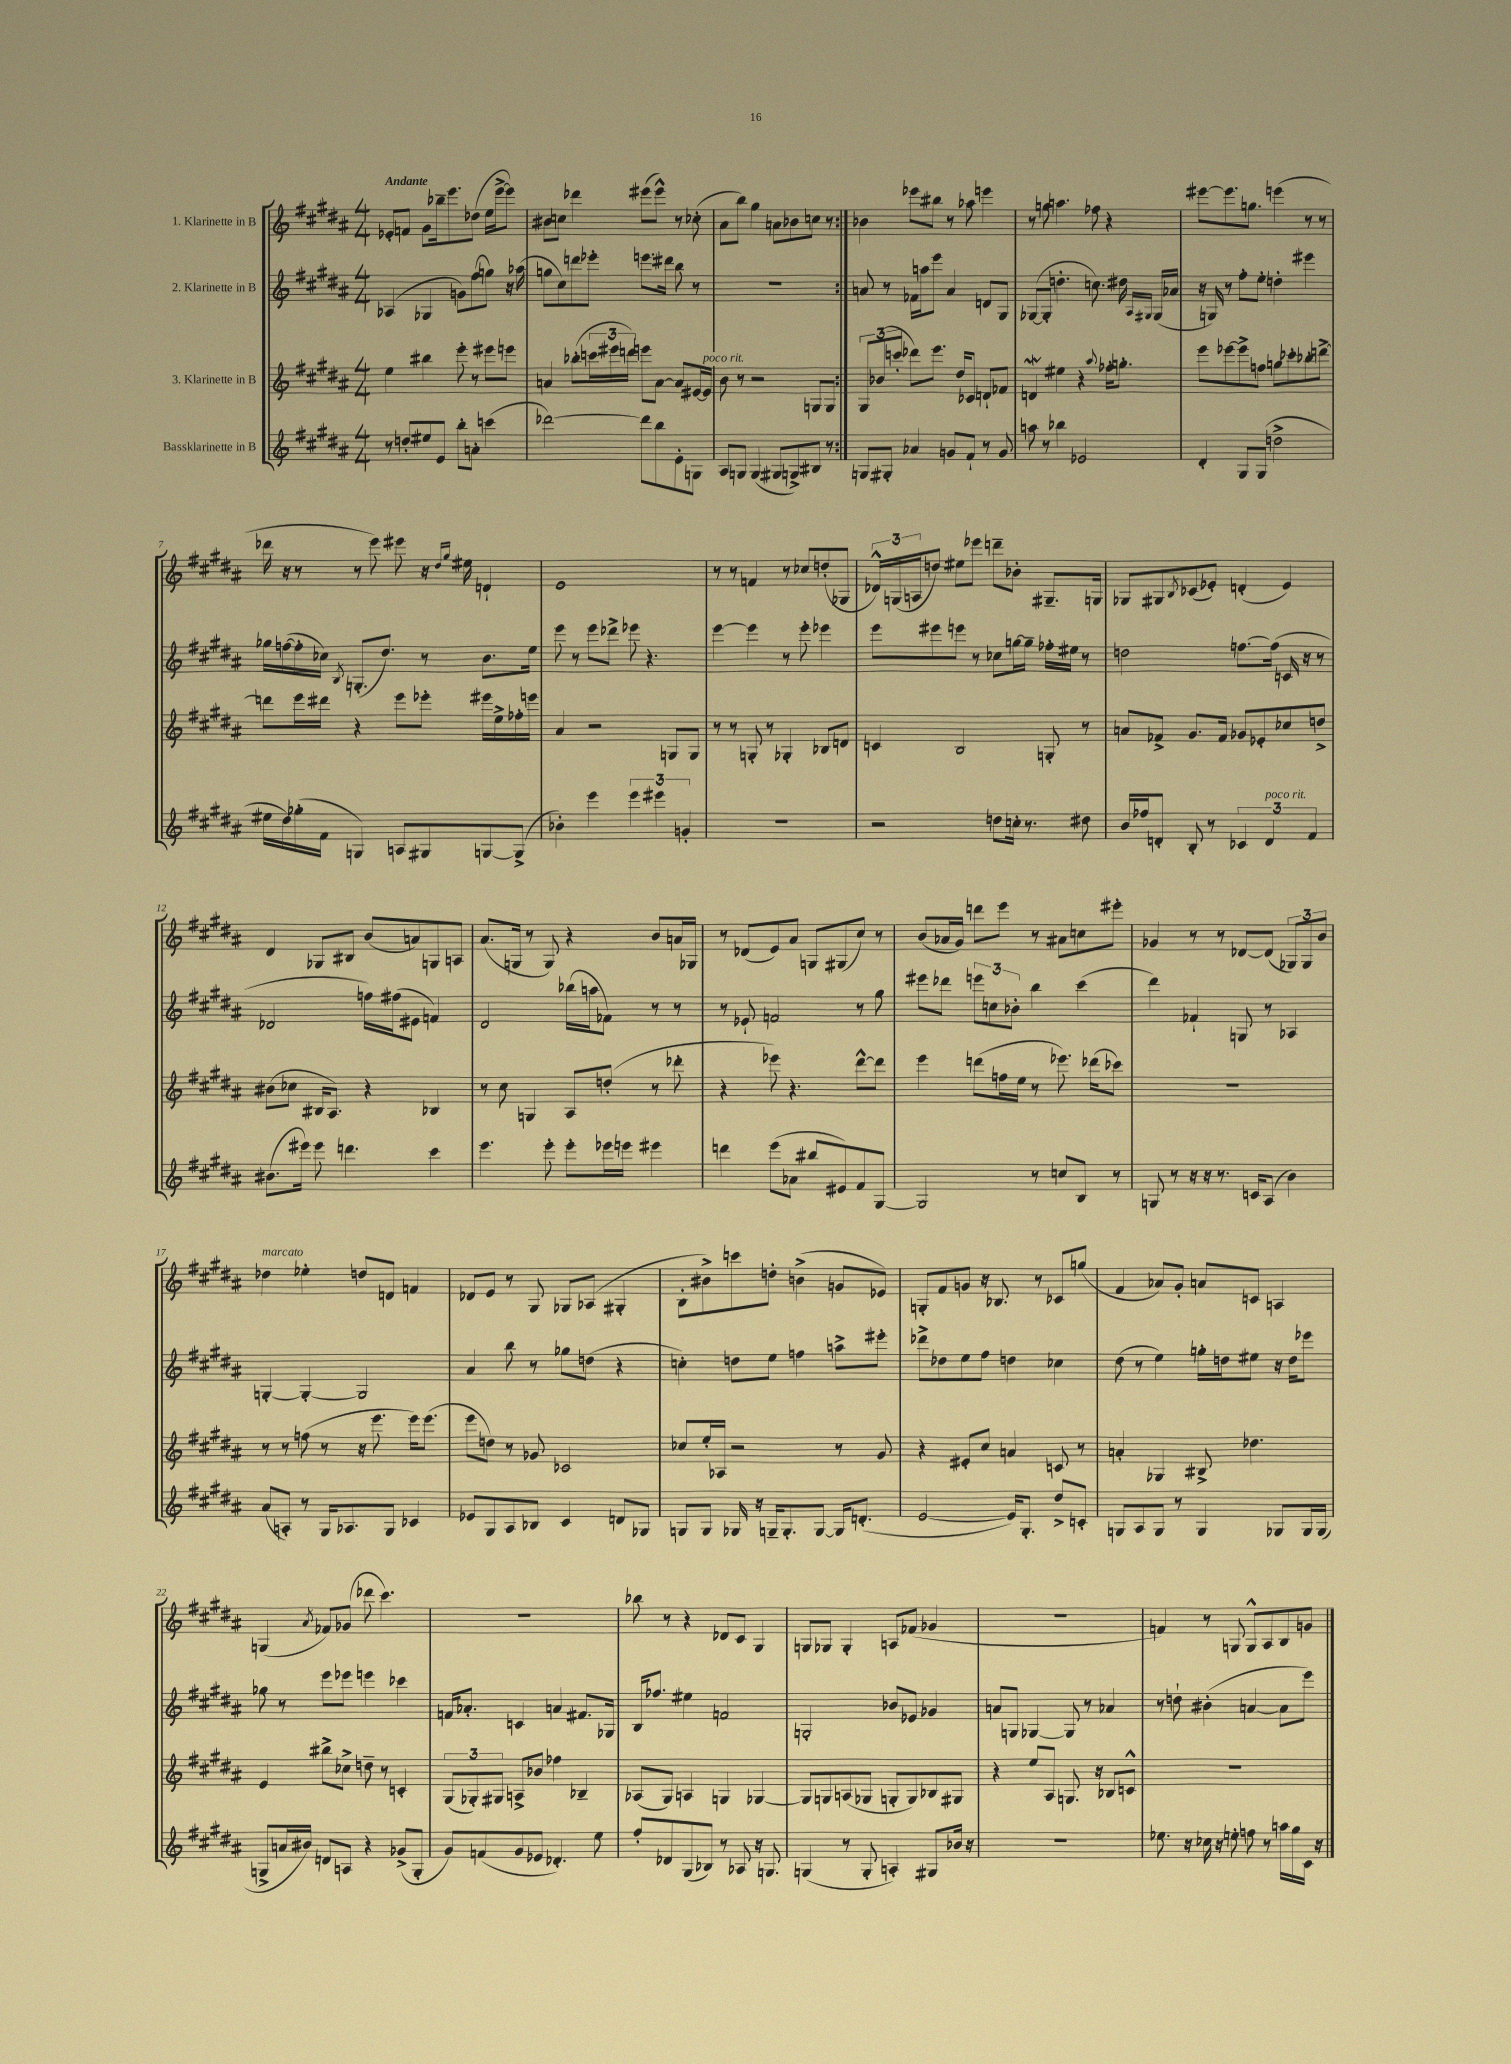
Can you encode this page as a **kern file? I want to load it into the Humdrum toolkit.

**kern	**kern	**kern	**kern
*staff4	*staff3	*staff2	*staff1
*clefG2	*clefG2	*clefG2	*clefG2
*k[f#c#g#d#a#]	*k[f#c#g#d#a#]	*k[f#c#g#d#a#]	*k[f#c#g#d#a#]
*M4/4	*M4/4	*M4/4	*M4/4
8r	4ee\	(4A-/	8e-'/L
8dd'/L	.	.	8f/J
8ee#/	4bb#\	4G-/	8g#\L
8e/J	.	.	16bb-~\k
.	.	.	8.eee\
8bb'\L	8eee'\	8g\L)	.
8a'\J	8r	(8ff#\	(8dd-\J
(4ccc\	8eee#\L	8gg\J)	16ee\LL
.	.	.	[16eee^\J
.	8eee\J	16r	8eee\]J)
.	.	(16aa-\	.
=	=	=	=
[2ddd-\)	4a/	8gg\L	8b#\L
.	.	8cc#\)	8cc\J
.	(8bb-'\L	8ddd\	4ddd-\
.	24ccc\L	8eee-'\J	.
.	24eee#\	.	.
.	24ddd\JJ)	.	.
8ddd-\]L	8eee\L	8.eee\L	(8eee#\L
8bb\	[8a\J	.	8eee#^^\J)
.	.	16ddd#\Jk	.
8e'\	8a/]L	8bb\	8r
8G\J	[16e#/L	8r	(8cc-'\
.	16e#/]JJ	.	.
=	=	=	=
8A#/L	8b\	1r	8a#\L
8G/J	8r	.	8bb\J)
(4G/	2r	.	4gg#\
8G#/L	.	.	8a\L
8G^/)	.	.	8b-\
8B#/J	8G/L	.	8cc\J
8r	8G/J	.	8r
=:|!	=:|!	=:|!	=:|!
8G/L	12G#/L	8a/	4b-\
.	(12b-/	.	.
8G#'/J	.	8r	.
.	12ccc'/J	.	.
4a-/	8ddd-\L)	16f-\LL	8eee-\L
.	.	16aa\J	.
.	8.eee\J	8eee\J	8bb#\J
8g/L	.	4a/	8r
.	16dd#/LK	.	.
8f#`/J	8c-/J	.	8aa-\
8r	8d`/L	8d/L	4eee\
8g/	8f-/J	8G#/J	.
=	=	=	=
8aa\	4d/	([8G-/L	8r
8r	.	8G-'/]J	8gg\
4bb-\	4ee#\	4.dd'\	4.aa\
2e-/	4r	.	.
.	.	8.cc\)	8ff-\
.	8qqaa#/	.	.
.	16ff-'\LK	.	4r
.	8.gg'\J	16dd#\	.
.	.	16qqA#/LL	.
.	.	16qqG#/JJ	.
.	.	(16G#/LL	.
.	.	16a-/JJ	.
=	=	=	=
4d#'/	8eee\L	16r	[8eee#\L
.	.	16G/)	.
.	[8eee-\	8r	8.eee#\]
8G#/L	8eee-^\]	8ff#'\L	.
.	.	.	8.gg\J
(8G#/J	8ff\J	8ee'\J	.
2dd^\	8gg\L	4dd'\	(4eee\
.	8ccc-'\	.	.
.	8bb-'\	4eee#\	8r
.	[8ddd^\J	.	8r
=	=	=	=
16ee#\LL	8ddd\]L	16gg-\LL	16ddd-\
16dd#\)	.	([16ff\	16r
(16gg-'\	16eee\L	16ff'\]	8r
16f#\JJ	16ddd#\JJ	16cc-\JJ)	.
.	.	8qB/	.
4G/)	4r	(8.G'/L	8r
.	.	.	8eee\)
.	.	8.dd#/J)	.
8A/L	8eee\L	.	8eee#\
8G#/	8eee-'\J	8r	16r
.	.	.	16qqdd#/LL
.	.	.	16qqgg#/JJ
.	.	.	16ee#\
[8G/	16eee#\LL	8.b\L	4d`/
.	16ee^\	.	.
(8G^/]J	16ff-'\	.	.
.	16eee\JJ	16ee\Jk	.
=	=	=	=
4b-'\)	4a#/	8eee\	1e
.	.	8r	.
4eee\	2r	8eee\L	.
.	.	8ddd-^\J	.
6eee\	.	8eee-\	.
.	.	4.r	.
6eee#\	.	.	.
.	8G/L	.	.
6g'/	.	.	.
.	8G/J	.	.
=	=	=	=
1r	8r	[4eee\	8r
.	8r	.	8r
.	8G'/	4eee\]	4f/
.	8r	.	.
.	4G-'/	8r	8r
.	.	8eee'\	8cc-/L
.	8B-/L	4eee-\	(8dd'/
.	8d/J	.	8G-/J
=	=	=	=
2r	4c/	8eee\L	24d-^^/LL)
.	.	.	(24G/
.	.	.	24A/J
.	.	8eee#\	8dd/J)
.	2B/	8eee\J	8ee#\L
.	.	8r	8eee-\J
8dd\L	.	8cc-\L	8ddd~\L
16cc'\Jk	.	[16gg\L	8b-'\J
8.r	.	16gg~\]JJ	.
.	8G'/	16ff-'\LL	8.G#~/L
.	.	16ee#\JJ	.
8dd#\	8r	8r	.
.	.	.	16G/Jk
=	=	=	=
16b/LL	8a/L	2dd\	8G-/L
16ff-/J	.	.	.
8d'/J	8f-^/J	.	8G#/
.	.	.	8qB/
8B'/	8.g#/L	.	(8c-/
8r	.	.	8e-'/J)
.	16f-/Jk	.	.
6c-/	8g-/L	[8.ff\L	(4d'/
.	8e-'/	.	.
6d/	.	.	.
.	.	(16ff\]Jk	.
.	8cc-/	16c/	4e-/)
.	.	16r	.
6f#/	.	.	.
.	8dd^/J	8r	.
=	=	=	=
(8.b#\L	(8b#\L	2d-/	4d#/
.	8cc-\J	.	.
16eee#\Jk)	.	.	.
8eee#\	16B#/LK	.	8G-/L
.	8.A#/J)	.	.
4.ddd\	.	.	8B#/J
.	4r	16ff\LL)	(8b/L
.	.	(16ff#\J	.
.	.	8e#\J	8a/)
4ccc#\	4B-/	4f/)	8G/
.	.	.	8A/J
=	=	=	=
4.eee\	8r	2d#/	(8.a#/L
.	8cc#\	.	.
.	.	.	16G/Jk
.	4G/	.	8r
8eee'\	.	.	8G/)
8eee'\L	8A#/L	(16bb-\LL	4r
.	.	16aa\J	.
16eee-\L	(8dd'/J	8f-\J)	.
16eee\JJ	.	.	.
4eee#\	8r	8r	8b/L
.	8ddd-'\	8r	16a/L
.	.	.	16G-/JJ
=	=	=	=
4ddd\	4r	8r	8r
.	.	8e-`/	(8d-/L
(8eee\L	8eee-\)	2f/	8e/)
8a-\J	4.r	.	8a#/J
8bb#/L	.	.	8G/L
8e#/)	.	.	(8G#/
8f#/	[8ddd#^^\L	8r	8cc#/J)
[8G#/J	8ddd#\]J	8gg#\	8r
=	=	=	=
2G#/]	4eee\	8eee#\L	(8b/L
.	.	8ddd-\J	16a-/L
.	.	.	16g#/JJ)
.	(8ddd\L	12eee\L	8ddd\L
.	.	12cc\	.
.	16ff\L	.	8eee\J
.	.	12b-'\J	.
.	16ee\JJ	.	.
8r	8r	4bb\	8r
8cc/L	8.eee-\)	.	8a#\L
8B/J	.	(4ccc#\	8cc\
.	(16ddd-\LK	.	.
8r	8ccc-\J)	.	8eee#'\J
=	=	=	=
8G/	1r	4ddd#\)	4g-/
8r	.	.	.
16r	.	4f-`/	8r
16r	.	.	.
8.r	.	.	8r
.	.	8G/	[8d-/L
16c/LK	.	.	.
(8A#/J	.	8r	(8d-/]J
4b\)	.	4A-/	12G-/L)
.	.	.	12G-/
.	.	.	12b/J
=	=	=	=
(8a#/L	8r	[4G'/	4dd-\
8A'/J)	8r	.	.
8r	(8ff\	4G'/_	4ee-'\
16G#/LK	8r	.	.
8.A-/	.	.	.
.	16r	2G/]	8dd/L
.	8.eee\	.	.
8G#/J	.	.	8d/J
4c-/	16eee\LK)	.	4f/
.	(8.eee\J	.	.
=	=	=	=
8e-/L	8eee\L	4a#/	8d-/L
8G#/	8dd\J)	.	8e/J
8A#/	8r	8bb\	8r
8B-/J	8g-/	8r	8G#/
4c#/	2c-/	8gg-\L	8G-/L
.	.	(8dd\J	(8A-/J
8d/L	.	4r	4G#'/
8G-/J	.	.	.
=	=	=	=
8G/L	8cc-/L	4cc'\)	8B'\L
8G/J	16ee'/L	.	8b#^\)
.	16A-/JJ	.	.
16G-/	2r	8dd\L	8ccc\
16r	.	.	.
16G~/LK	.	8ee\J	8dd'\J
8.G'/	.	.	.
.	.	4ff\	(4b^\
[8G/J	.	.	.
16G/]LK	8r	8aa^\L	8g/L
(8.d'/J	.	.	.
.	8g#/	8eee#'\J	8e-/J)
=	=	=	=
[2e/	4r	8ddd-^\L	8G'/L
.	.	8dd-\	8f#/
.	8e#'/L	8ee\	8g/J
.	8cc#/J	8ff#\J	16r
.	.	.	8.B-/
16e/]LK)	4a/	4dd\	.
8.G#'/J	.	.	.
.	.	.	8r
8dd#^/L	8c/	4cc-\	8c-/L
8c'/J	8r	.	(8gg/J
=	=	=	=
8G/L	4a'/	(8dd#\	4f#/
8A#/	.	8r	.
8G/J	4G-/	4ee\)	8a-/L)
8r	.	.	8g#'/J
4G/	8B#^/	16gg'\LL	8a/L
.	.	16dd\J	.
.	4.dd-\	8ee#\J	8c/J
8G-/L	.	16r	4A/
.	.	16dd\LK	.
16G-/L	.	8eee-\J	.
(16G-/JJ	.	.	.
=	=	=	=
8G^/L	4e/	8gg-\	(4G/
16a/L	.	8r	.
16b#/JJ)	.	.	.
.	.	.	8qa#/
8d/L	8bb#^\L	8eee\L	8f-/L)
8A/J	8cc-^\J	8eee-\J	(8g-/J
4r	8dd~\	4eee\	8ddd-\
.	8r	.	4.ccc#\)
(8g-^/L	4c'/	4ccc-\	.
8G'/J	.	.	.
=	=	=	=
8g#/L)	(12G#/L	16f/LK	1r
.	.	8.a-'/J	.
.	12G-'/)	.	.
(8f/	.	.	.
.	12G#/J	.	.
8g#/	8A^/L	4c/	.
8e-/J	8b-/J	.	.
4.d-'/)	4ff-\	4a/	.
.	4B-~/	8.f#/L	.
8ee\	.	.	.
.	.	16G-/Jk	.
=	=	=	=
8ff#'/L	(8A-/L	16B/LK	8bb-\
.	.	8.ff-/J	.
8d-/	8G#/J)	.	8r
(8G#/	4A/	4ee#\	4r
8B-/J)	.	.	.
8r	4G/	2f/	8d-/L
8A-/	.	.	8c#/J
16r	[4G-/	.	4G#/
8.G/	.	.	.
=	=	=	=
(4G/	8G-/]L	2G'/	8G/L
.	8G/	.	8G-/J
8r	(8A/	.	4G-'/
8G'/	8G-/J	.	.
4A'/)	8G'/L	8b-/L	8A/L
.	8G/)	8e-/J	(8f-/J
8G#/L	8B-/	4g-/	4g-/
16b-/Jk	8G#/J	.	.
16r	.	.	.
=	=	=	=
1r	4r	8a/L	1r
.	.	8G/J	.
.	8ee/L	[4G-/	.
.	8A#/J	.	.
.	8.G/	8G-/]	.
.	.	8r	.
.	16r	.	.
.	8B-/L	4a-/	.
.	8c^^/J	.	.
=	=	=	=
8.ee-\	1r	8r	4f/)
.	.	8dd`\	.
16r	.	.	.
16cc-\	.	(4b#'\	8r
16r	.	.	.
8ee'\	.	.	8G/
8ff\	.	[4a/	8G^^/L
8r	.	.	8A#/
16aa\LL	.	8a\]L	8B/
16gg#\	.	.	.
16c#\JJ	.	8eee\J)	8g/J
16r	.	.	.
==	==	==	==
*-	*-	*-	*-
